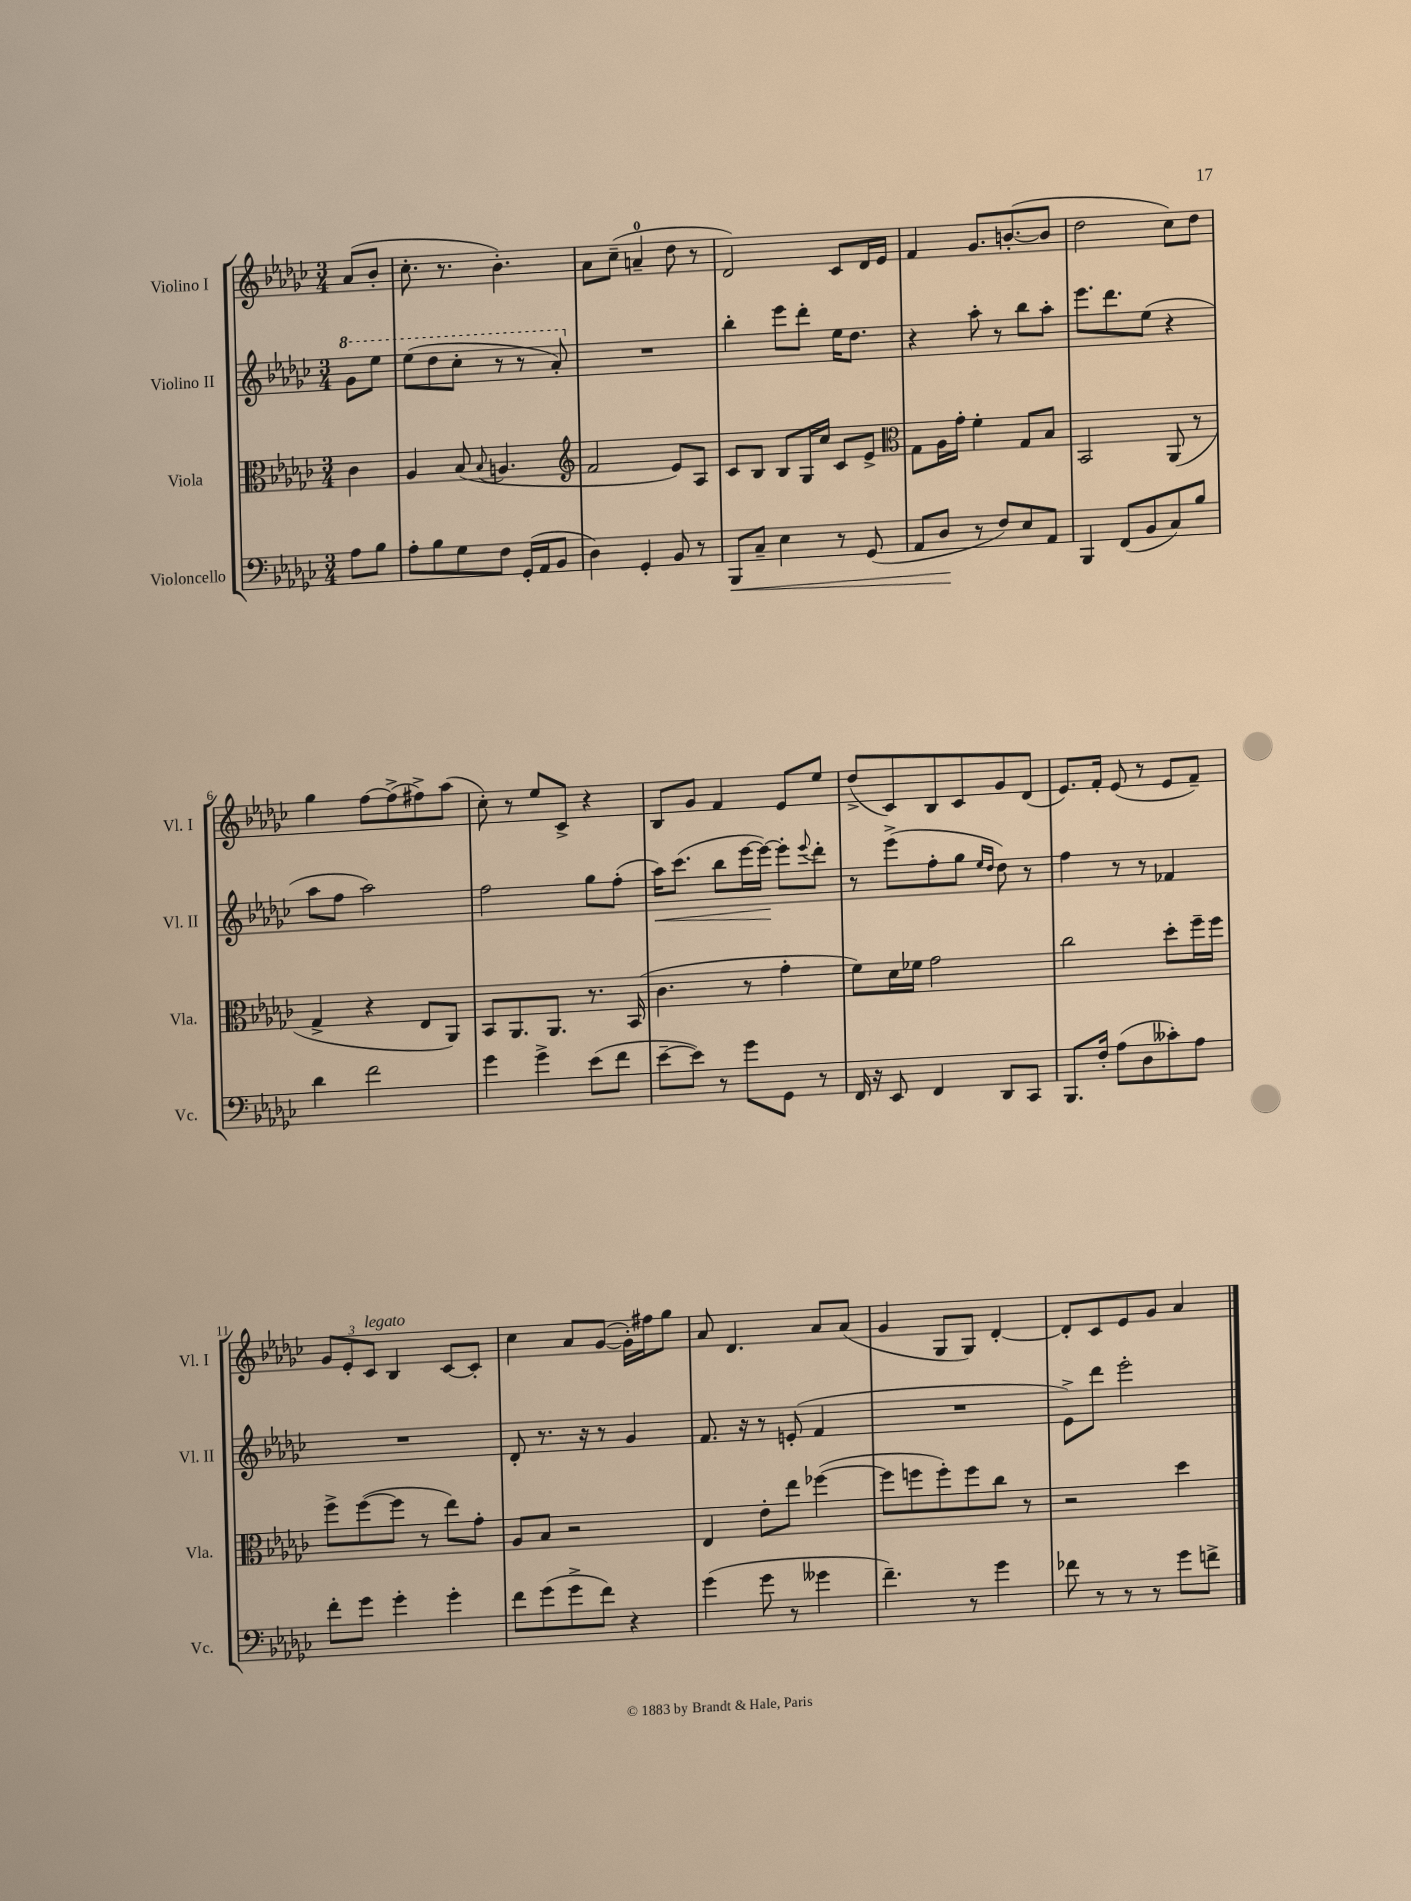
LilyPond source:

<<
\new StaffGroup <<
\new Staff = "s0" \with { instrumentName = "Violino I" shortInstrumentName = "Vl. I" } {
    \clef treble \key ges \major \numericTimeSignature \time 3/4 \partial 4
    aes'8( bes'8-. |
    ces''8.-. r8. bes'4.-.) |
    aes'8 ces''8--( a'4-0-- des''8 r8 |
    des'2) ces'8 des'16 ees'16 |
    f'4 ges'8. b'8.~-.( b'8 |
    des''2 ces''8) des''8 |
    ges''4 f''8~ f''8->( fis''8->) aes''8( |
    ces''8-.) r8 ees''8 ces'8-> r4 |
    bes8 ges'8 f'4 ees'8 ees''8 |
    des''8->( ces'8) bes8 ces'8 ges'8 des'8( |
    ees'8.) f'16-. ees'8( r8 ees'8 f'8--) |
    \tuplet 3/2 { ges'8 ees'8-. ces'8^\markup { \italic "legato" } } bes4 ces'8~ ces'8-. |
    ces''4 aes'8 ges'8~( ges'16-.) fis''16 ges''8 |
    aes'8 des'4. aes'8 aes'8( |
    ges'4 ges8 ges8) des'4~-. |
    des'8-. ces'8 ees'8 ges'8 aes'4 \bar "|." |
}
\new Staff = "s1" \with { instrumentName = "Violino II" shortInstrumentName = "Vl. II" } {
    \clef treble \key ges \major \numericTimeSignature \time 3/4 \partial 4
    \ottava #1 ges''8 ees'''8 |
    ees'''8( des'''8 ces'''8-. r8 r8 aes''8-.) \ottava #0 |
    R2. |
    bes''4-. ees'''8 des'''8-. ees''16 des''8. |
    r4 aes''8-. r8 bes''8 aes''8-. |
    ees'''8. des'''8. ees''8( r4 |
    aes''8 f''8 aes''2) |
    f''2 ges''8 f''8-.( |
    aes''16\<) ces'''8.( bes''8 ees'''16~ ees'''16~\!) ees'''8-. \appoggiatura { ees'''8 } des'''8-. |
    r8 ees'''8->( f''8-. ges''8 \grace { ees''16 des''16 } des''8) r8 |
    f''4 r8 r8 fes'4 |
    R2. |
    des'8-. r8. r16 r8 ges'4 |
    f'8. r16 r8 e'8-.( f'4 |
    R2. |
    ees'8->) des'''8 ees'''2-. \bar "|." |
}
\new Staff = "s2" \with { instrumentName = "Viola" shortInstrumentName = "Vla." } {
    \clef alto \key ges \major \numericTimeSignature \time 3/4 \partial 4
    ces'4 |
    aes4 bes8( \appoggiatura { bes8 } a4. |
    \clef treble f'2 ees'8) aes8 |
    ces'8 bes8 bes8 ges16 ces''16 ces'8 ees'8-> |
    \clef alto ges8 aes16 ges'16-. f'4-. ges8 bes8 |
    bes,2 aes,8( r8 |
    ges4-> r4 ees8 aes,8) |
    bes,8 aes,8. aes,8. r8. bes,16( |
    ces'4. r8 ges'4-. |
    f'8) des'16 fes'16 ges'2 |
    ces''2 des''8-. f''16-- f''16 |
    f''8-> f''8~( f''8 r8 ees''8) ges'8-. |
    aes8 bes8 r2 |
    ees4 ees'8-. ees''8 fes''4~( |
    fes''8 f''8 f''8-.) f''8 ces''8 r8 |
    r2 des''4 \bar "|." |
}
\new Staff = "s3" \with { instrumentName = "Violoncello" shortInstrumentName = "Vc." } {
    \clef bass \key ges \major \numericTimeSignature \time 3/4 \partial 4
    aes8 bes8 |
    aes8-. bes8 ges8 f8 ges,16-.( aes,16 bes,8 |
    des4) ges,4-. bes,8 r8 |
    bes,,8\< ces8-- ees4 r8 ges,8( |
    aes,8 des8\! r8 f8) ees8 aes,8 |
    bes,,4 f,8( bes,8 ces8) bes8 |
    des'4 f'2 |
    ges'4 ges'4-> ees'8( f'8 |
    ees'8~-- ees'8) r8 ges'8 ges,8 r8 |
    f,16 r16 ees,8 f,4 des,8 ces,8 |
    bes,,8. f16-. aes8( des8 ceses'8-.) aes8 |
    f'8-. ges'8 ges'4-. ges'4-. |
    f'8 ges'8( ges'8-> f'8) r4 |
    ges'4( ges'8 r8 geses'4 |
    f'4.--) r8 ges'4 |
    fes'8 r8 r8 r8 ges'8 f'8-> \bar "|." |
}
>>
>>
